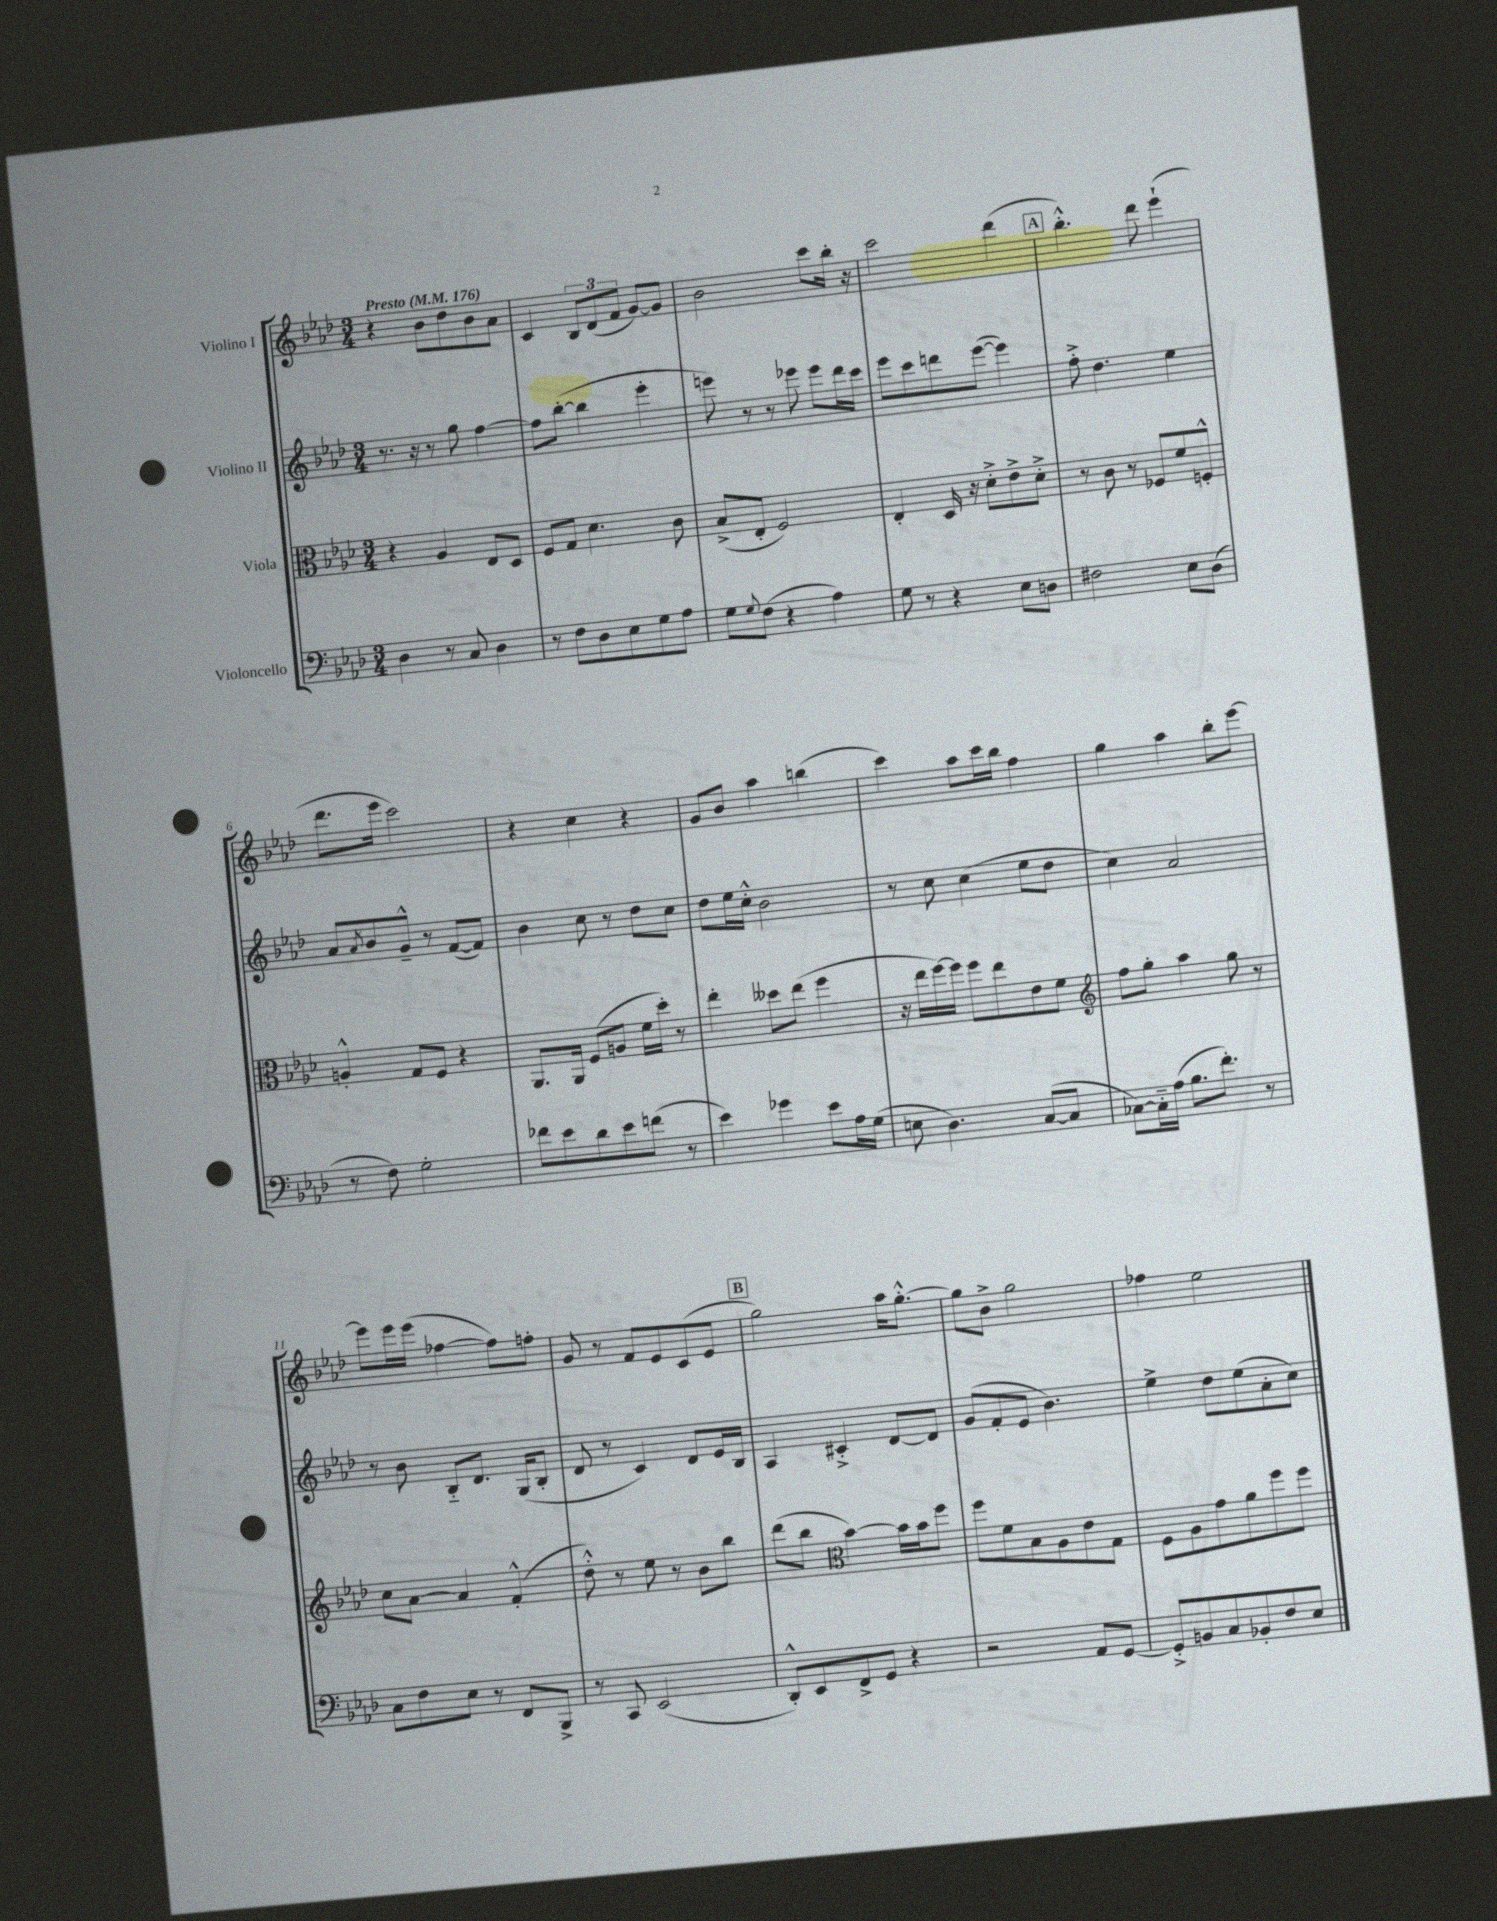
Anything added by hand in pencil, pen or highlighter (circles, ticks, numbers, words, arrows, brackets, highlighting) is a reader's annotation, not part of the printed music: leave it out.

**kern	**kern	**kern	**kern
*staff4	*staff3	*staff2	*staff1
*clefF4	*clefC3	*clefG2	*clefG2
*k[b-e-a-d-]	*k[b-e-a-d-]	*k[b-e-a-d-]	*k[b-e-a-d-]
*M3/4	*M3/4	*M3/4	*M3/4
*MM176	*MM176	*MM176	*MM176
4D-	4r	8.r	4r
.	.	16r	.
8r	4A-	8r	8b-
8C	.	8gg	8dd-
4D-	8E-	[4ff	8b-
.	8D-	.	8a-
=	=	=	=
8r	8F	8ff]	4c
8F	8G	([8bb-'	.
8D-	4.d-	4bb-]	12B-
.	.	.	(12d-
8E-	.	.	.
.	.	.	12f
8G	.	4eee-'	[8g)
8A-	8c	.	8g]
=	=	=	=
8G	(8B-^	8eee)	2b-
8qqG	.	.	.
(8F	8E-'	8r	.
4r	2F)	8r	.
.	.	8eee-	.
4A-)	.	8eee-	8ccc
.	.	16ddd-	16bb-'
.	.	16ccc	16r
=	=	=	=
8G	4E-'	8eee-	2ccc
8r	.	8ccc	.
4r	16D-	8ddd	.
.	16r	.	.
.	8d-'^	([8eee-	.
8E-	8e-^	4eee-])	(4ddd-
8D	8d-'^	.	.
=	=	=	=
2F#	8r	8ff'^	4.bb-'^^)
.	8c	4.dd-	.
.	8r	.	.
.	8F-	.	8ddd-
8E-	8f	4ee-	(4eee-`
(8D-	8F'^^	.	.
=	=	=	=
8r	4A'^^	8a-	8.ddd-
.	.	8qa-	.
8F)	.	8b-	.
.	.	.	16eee-
2G'	8G	8g~^^	2ccc)
.	8F	8r	.
.	4r	([8f	.
.	.	8f])	.
=	=	=	=
8f-	8.AA-	4b-	4r
8e-	.	.	.
.	16AA-	.	.
8d-	(8F	8cc	4cc
8e-	8A	8r	.
(8f	16f	8dd-	4r
.	16dd-')	.	.
8r	8r	8cc	.
=	=	=	=
4e-)	4ee-'	8dd-	8g
.	.	16ee-	8b-
.	.	16cc'^^	.
4g-	8dd--	2b-	4aa-
.	(8ee-	.	.
8e-	4ff	.	(4bb
16A-	.	.	.
(16G	.	.	.
=	=	=	=
8E	16r	8r	4ccc)
.	16ee-	.	.
4.D-)	[16ff)	8cc	.
.	16ff]	.	.
.	8ff	(4cc	8aa-
.	8ee-	.	16ccc
.	.	.	16bb-
([8C	8e-	8ee-	4ff
8C]	8f	8dd-	.
=	=	=	=
*	*clefG2	*	*
[8C-)	8ff	4cc)	4gg
16C-'~]	8gg'	.	.
(16A-	.	.	.
8.B-	4aa-	2a-	4aa-
8.f')	.	.	.
.	8gg	.	8bb-'
8r	8r	.	[8eee-
=	=	=	=
8C	8cc	8r	8eee-]
8F	[8a-	8b-	16eee-
.	.	.	(16eee-
8E-	4a-]	8B-'~	[4ff-
8r	.	8.d-	.
8FF	(4f'^^	.	8ff-])
.	.	(16G	.
8BBB-^	.	8B-'	8ff'
=	=	=	=
8r	8dd-'^^)	8d-	8g
8CC	8r	8r	8r
(2EE-	8ee-	4c)	8f
.	8r	.	8e-
.	8b-	8d-	(8c
.	8bb-	16e-	8e-
.	.	16B-	.
=	=	=	=
8DD-'^^)	(8ddd-	4A-	2gg)
8EE-	8bb-	.	.
*	*clefC3	*	*
8FF^	[4b-)	4c#'^	.
8GG	.	.	.
4r	16b-]	[8d-	16aa-
.	16b-	.	[8.gg'^^
.	8ff	8d-]	.
=	=	=	=
2r	8ff	(8g	8gg]
.	8f	8f'	8b-^
.	8B-	8e-	2gg
.	8A-	4.b-)	.
8AA-	8e-	.	.
[8GG	8G	.	.
=	=	=	=
8GG'^]	8F	4ee-^	4ff-
8BB	8A-	.	.
8C	8g	8dd-	2ee-
8BB-'	8a-	(8ee-	.
8F	8ff	8a-'	.
8E-	8ff	8cc)	.
==	==	==	==
*-	*-	*-	*-
